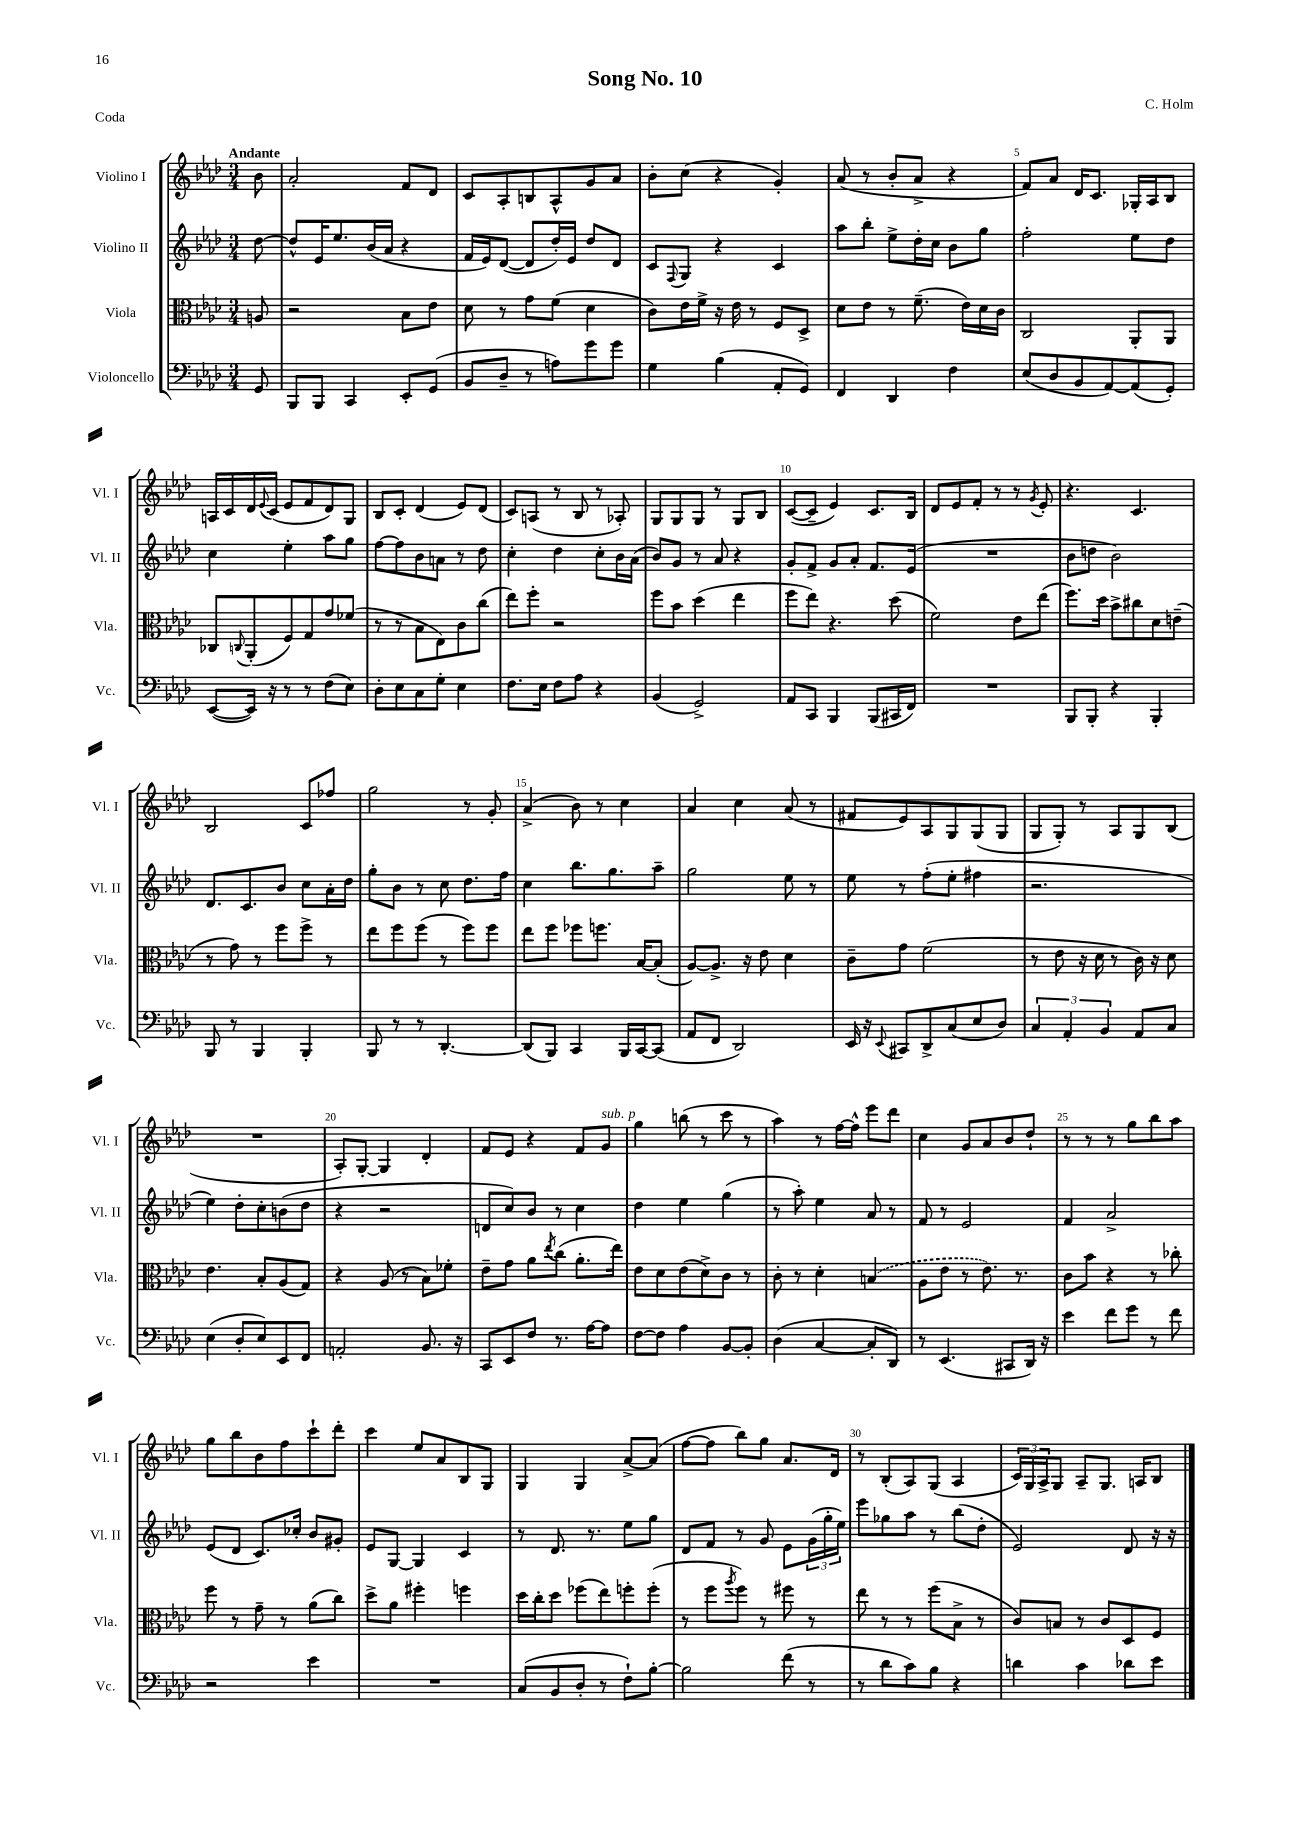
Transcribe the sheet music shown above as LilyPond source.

\header { title = "Song No. 10" composer = "C. Holm" piece = "Coda" }
<<
\new StaffGroup <<
\new Staff = "s0" \with { instrumentName = "Violino I" shortInstrumentName = "Vl. I" } {
    \clef treble \key aes \major \numericTimeSignature \time 3/4 \partial 8 \tempo "Andante"
    bes'8 |
    aes'2-. f'8 des'8 |
    c'8 aes8-. b8 aes8-^ g'8 aes'8 |
    bes'8-. c''8( r4 g'4-.) |
    aes'8( r8 bes'8-. aes'8-> r4 |
    f'8) aes'8 des'16 c'8. ges16-. aes16 bes8 |
    a16 c'16 des'16 \appoggiatura { ees'8 } c'16( ees'8 f'8 des'8) g8 |
    bes8 c'8-. des'4( ees'8) des'8( |
    c'8) a8( r8 bes8 r8 aes8-.) |
    g8 g8 g8 r8 g8 bes8 |
    c'8~( c'8-- ees'4) c'8. bes16 |
    des'8 ees'8 f'8-. r8 r8 \acciaccatura { g'8 } ees'8-. |
    r4. c'4. |
    bes2 c'8 fes''8 |
    g''2 r8 g'8-. |
    aes'4->( bes'8) r8 c''4 |
    aes'4 c''4 aes'8( r8 |
    fis'8 ees'8) aes8 g8 g8( g8 |
    g8 g8-.) r8 aes8 g8 bes8( |
    R2. |
    aes8-.) g8~-. g4 des'4-. |
    f'8 ees'8 r4 f'8 g'8^\markup { \italic "sub. p" } |
    g''4 b''8( r8 c'''8 r8 |
    aes''4) r8 f''16~ f''16-^ ees'''8 des'''8 |
    c''4 g'8 aes'8 bes'8 des''8-! |
    r8 r8 r8 g''8 bes''8 aes''8 |
    g''8 bes''8 bes'8 f''8 c'''8-! des'''8-. |
    c'''4 ees''8 aes'8 bes8 g8 |
    g4 g4 aes'8~-> aes'8( |
    f''8~ f''8 bes''8) g''8 aes'8. des'16 |
    r8 bes8-.( aes8) g8( aes4 |
    \tuplet 3/2 { c'16) g16 aes16-> } g8 aes8-- g8. a16 bes8 \bar "|." |
}
\new Staff = "s1" \with { instrumentName = "Violino II" shortInstrumentName = "Vl. II" } {
    \clef treble \key aes \major \numericTimeSignature \time 3/4 \partial 8
    des''8~ |
    des''8-^ ees'16 ees''8. bes'16( aes'16 r4 |
    f'16 ees'16) des'8~( des'8 des''16-.) ees'16 des''8 des'8 |
    c'8 \appoggiatura { f8 } g8 r4 c'4 |
    aes''8 bes''8-. ees''8-> des''16-. c''16 bes'8 g''8 |
    f''2-. ees''8 des''8 |
    c''4 ees''4-. aes''8 g''8 |
    f''8~ f''8 bes'8 a'8 r8 des''8 |
    c''4-. des''4 c''8-. bes'16 aes'16( |
    bes'8) g'8 r8 aes'8 r4 |
    g'8-. f'8-> g'8 aes'8-. f'8. ees'16( |
    R2. |
    bes'8 d''8 bes'2) |
    des'8. c'8. bes'8 c''8 aes'16-. des''16 |
    g''8-. bes'8 r8 c''8 des''8. f''16 |
    c''4 bes''8. g''8. aes''8-- |
    g''2 ees''8 r8 |
    ees''8 r8 f''8-.( ees''8-. fis''4 |
    r2. |
    ees''4) des''8-. c''8-. b'8( des''8 |
    r4 r2 |
    d'8 c''8) bes'8 r8 c''4 |
    des''4 ees''4 g''4( |
    r8 aes''8-.) ees''4 aes'8 r8 |
    f'8 r8 ees'2 |
    f'4 aes'2-> |
    ees'8( des'8 c'8.) ces''16-. bes'8 gis'8-. |
    ees'8 g8~ g4 c'4 |
    r8 des'8. r8. ees''8 g''8 |
    des'8 f'8 r8 g'8 ees'8 \tuplet 3/2 { g'16( g''16-. ees''16) } |
    ees'''8 ges''8 aes''8 r8 bes''8( des''8-. |
    ees'2) des'8 r16 r16 \bar "|." |
}
\new Staff = "s2" \with { instrumentName = "Viola" shortInstrumentName = "Vla." } {
    \clef alto \key aes \major \numericTimeSignature \time 3/4 \partial 8
    a8 |
    r2 bes8 ees'8 |
    des'8 r8 g'8 f'8( des'4 |
    c'8) ees'16 f'16-> r16 ees'16 r8 f8 des8-> |
    des'8 ees'8 r8 f'8.--( ees'16) des'16 c'16 |
    c2 aes,8-. aes,8 |
    ces8 \appoggiatura { c8 } aes,8-.( f8) g8 g'8 fes'8( |
    r8 r8 bes8 ees8) c'8 c''8( |
    ees''8) f''8-. r2 |
    f''8 bes'8 des''4( ees''4 |
    f''8 ees''8) r4. des''8( |
    f'2) ees'8 ees''8( |
    f''8.) des''16 bes'8-> cis''8 des'8 e'8--( |
    r8 g'8) r8 f''8 f''8-> r8 |
    ees''8 f''8 f''8( r8 f''8) f''8 |
    ees''8 f''8 fes''8 f''8. bes16~ bes8-.( |
    aes8~) aes8.-> r16 ees'8 des'4 |
    c'8-- g'8 f'2( |
    r8 ees'8 r16 des'16 r8 c'16) r16 des'8 |
    ees'4. bes8-. aes8( g8) |
    r4 aes8( r8 bes8) fes'8-. |
    ees'8-- g'8 aes'8 \acciaccatura { ees''8 } c''8( aes'8.-. ees''16) |
    ees'8 des'8 ees'8( des'8->) c'8 r8 |
    c'8-. r8 des'4-. \once \slurDashed b4( |
    aes8 ees'8 r8 ees'8.) r8. |
    c'8 bes'8 r4 r8 ces''8-. |
    f''8 r8 g'8-- r8 aes'8( c''8) |
    des''8-> aes'8 fis''4-. f''4 |
    des''16 c''16-. des''8 fes''8( ees''8) f''8-. f''8-.( |
    r8 f''8 \acciaccatura { aes''8 } f''8) r8 fis''8 r8 |
    ees''8 r8 r8 f''8( bes8-> r8 |
    c'8) b8 r8 c'8 des8 f8 \bar "|." |
}
\new Staff = "s3" \with { instrumentName = "Violoncello" shortInstrumentName = "Vc." } {
    \clef bass \key aes \major \numericTimeSignature \time 3/4 \partial 8
    g,8 |
    bes,,8 bes,,8 c,4 ees,8-. g,8( |
    bes,8 des8-- r8 a8) g'8 g'8 |
    g4 bes4( aes,8-. g,8) |
    f,4 des,4 f4 |
    ees8( des8 bes,8 aes,8~) aes,8( g,8-.) |
    ees,8~( ees,16) r16 r8 r8 f8( ees8) |
    des8-. ees8 c8 g8-. ees4 |
    f8. ees16 f8 aes8 r4 |
    bes,4( g,2->) |
    aes,8 c,8 bes,,4 bes,,8( cis,16 f,16) |
    R2. |
    bes,,8 bes,,8-. r4 bes,,4-. |
    bes,,8 r8 bes,,4 bes,,4-. |
    bes,,8 r8 r8 des,4.~-. |
    des,8( bes,,8) c,4 bes,,16 c,16~ c,8( |
    aes,8 f,8 des,2) |
    ees,16 r16 \appoggiatura { ees,8 } cis,8 des,8-> c8( ees8 des8) |
    \tuplet 3/2 { c4 aes,4-. bes,4 } aes,8 c8 |
    ees4( des8-. ees8) ees,8 f,8 |
    a,2-. bes,8. r16 |
    c,8 ees,8 f8 r8. aes16~ aes8 |
    f8~ f8 aes4 bes,8~ bes,8-. |
    des4( c4~ c8-. des,8) |
    r8 ees,4.( cis,8 des,16) r16 |
    ees'4 f'8 g'8 r8 f'8 |
    r2 ees'4 |
    R2. |
    c8( bes,8 des8-. r8 f8-!) bes8~-. |
    bes2 f'8( r8 |
    r8 des'8 c'8) bes8 r4 |
    d'4 c'4 des'8 ees'8 \bar "|." |
}
>>
>>
\layout { \context { \Score \override BarNumber.break-visibility = ##(#f #t #t) barNumberVisibility = #(every-nth-bar-number-visible 5) } }
